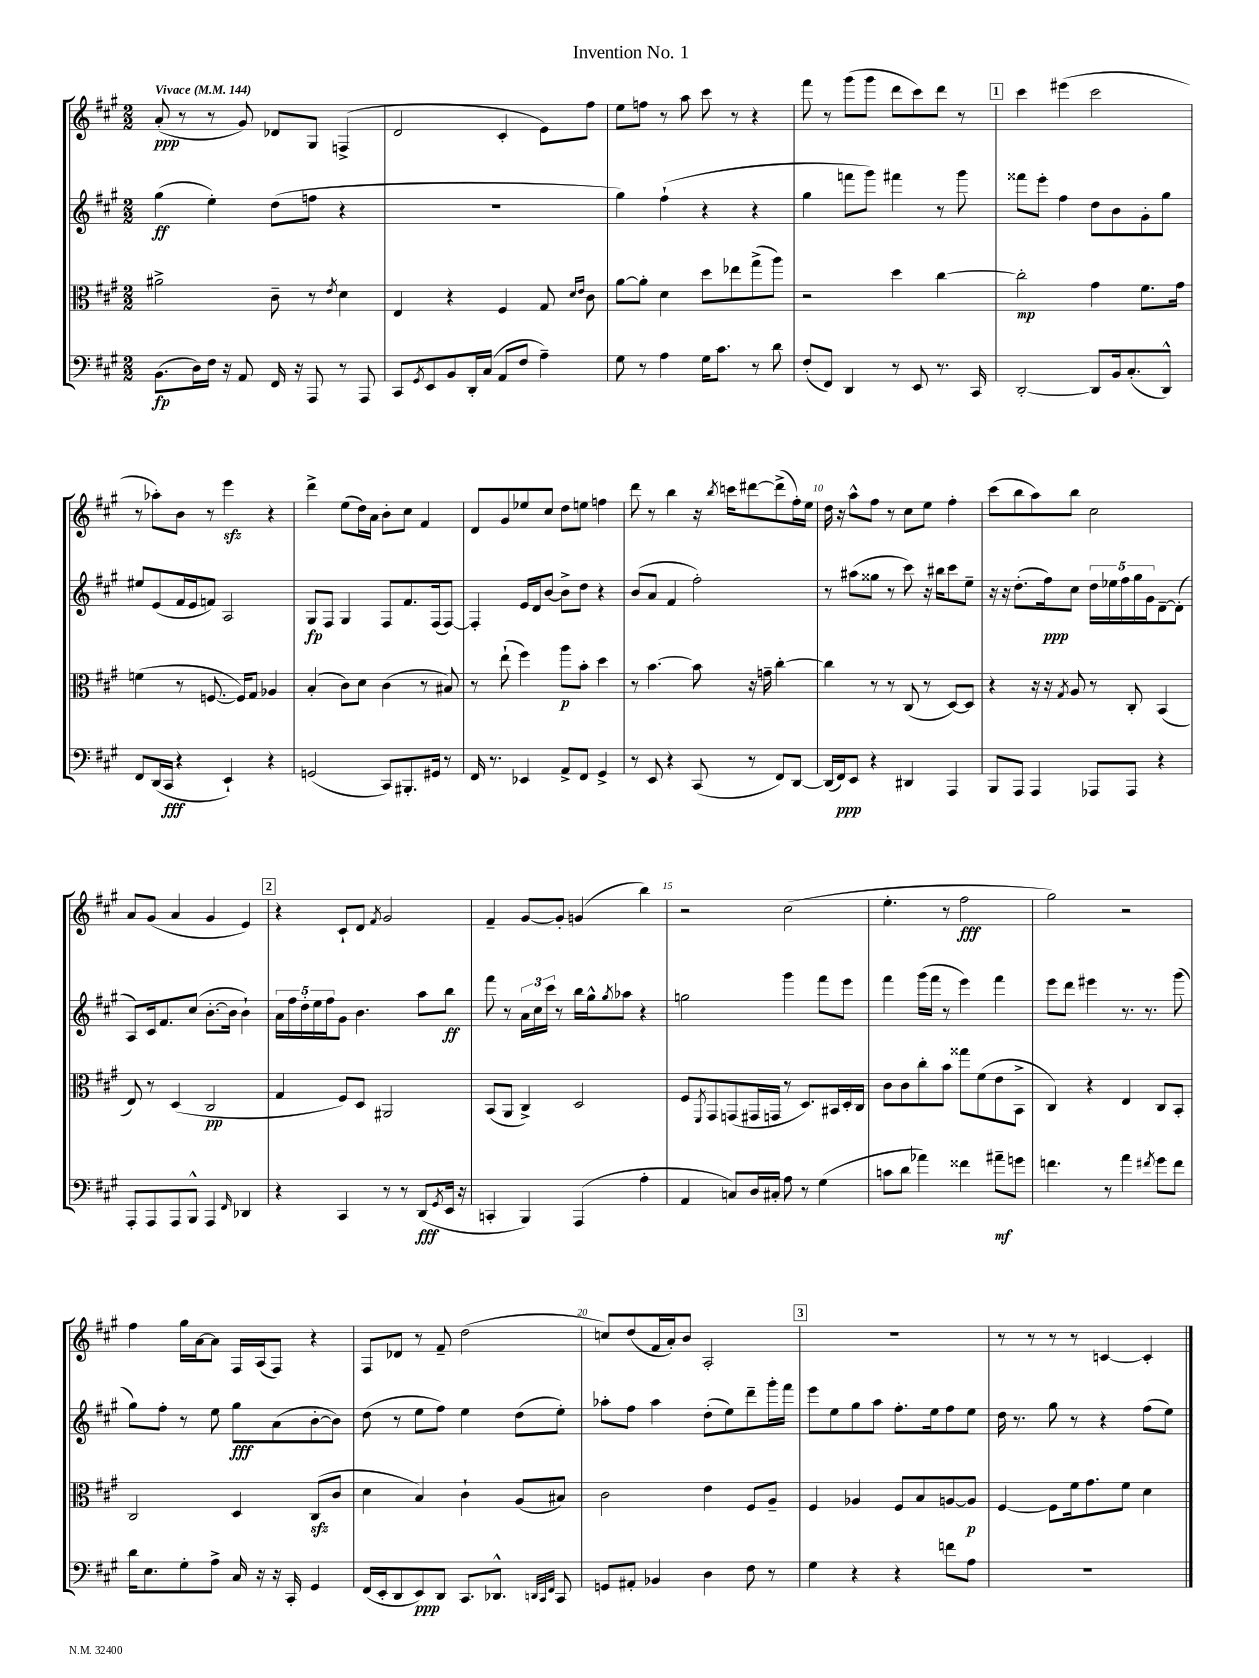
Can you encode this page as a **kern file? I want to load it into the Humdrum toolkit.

**kern	**kern	**kern	**kern
*staff4	*staff3	*staff2	*staff1
*clefF4	*clefC3	*clefG2	*clefG2
*k[f#c#g#]	*k[f#c#g#]	*k[f#c#g#]	*k[f#c#g#]
*M2/2	*M2/2	*M2/2	*M2/2
*MM144	*MM144	*MM144	*MM144
(8.BB	2a#^	(4gg#	(8a'
.	.	.	8r
16D)	.	.	.
16F#	.	4ee')	8r
16r	.	.	.
8AA	.	.	8g#)
16FF#	8c#~	(8dd	8d-
16r	.	.	.
8AAA	8r	8ff	8G#
.	8qe	.	.
8r	4d	4r	(4F^
8AAA	.	.	.
=	=	=	=
8CC#	4E	1r	2d
8qGG#	.	.	.
8EE	.	.	.
8BB	4r	.	.
16DD'	.	.	.
(16C#	.	.	.
8AA	4F#	.	4c#'
8F#	.	.	.
4A~)	8G#	.	8e)
.	16qqd	.	.
.	16qqe	.	.
.	8c#	.	8ff#
=	=	=	=
8G#	[8a	4gg#)	8ee
8r	8a']	.	8ff
4A	4d	(4ff#`	8r
.	.	.	8aa
16G#	8dd	4r	8ccc#
8.c#	.	.	.
.	8ee-	.	8r
8r	(8gg#^	4r	4r
8d	8aa)	.	.
=	=	=	=
(8F#'	2r	4gg#	8fff#
8FF#)	.	.	8r
4DD	.	8fff	(8ggg#
.	.	8ggg#)	8ggg#
8r	4dd	4fff#	8ddd
8EE	.	.	8ccc#)
8.r	[4cc#	8r	8ddd
.	.	8ggg#	8r
16CC#	.	.	.
=	=	=	=
[2DD'	2cc#']	8fff##	4ccc#
.	.	8eee'	.
.	.	4ff#	(4eee#
8DD]	4g#	8dd	2ccc#
16BB	.	8b	.
(8.C#'	.	.	.
.	8.f#	8g#'	.
8DD^^)	.	8gg#	.
.	16g#	.	.
=	=	=	=
8FF#	(4f	8ee#	8r
(16DD	.	(8e	8aa-')
16CC#	.	.	.
4r	8r	16f#	8b
.	.	16e	.
.	[8.F	8f)	8r
4EE`)	.	2A	4eee
.	16F])	.	.
.	8G#	.	.
4r	4A-	.	4r
=	=	=	=
(2GG	(4B'	8G#	4ddd^
.	.	8F#	.
.	8c#)	4G#	(8ee
.	8d	.	16dd)
.	.	.	16a
8CC#)	(4c#	8F#	8b'
8.BBB#'	.	8.f#	8cc#
.	8r	.	4f#
16GG#	.	(16F#	.
8r	8B#)	[8F#)	.
=	=	=	=
16FF#	8r	4F#']	8d
8.r	.	.	.
.	(8ee`	.	8g#
4EE-	4ff#)	16e	8ee-
.	.	16d	.
.	.	[8b	8cc#
8AA^	8aa	8b^]	8dd
8FF#	8b'	8dd	8ee
4GG#^	4dd	4r	4ff
=	=	=	=
8r	8r	(8b	8ddd
8EE	[4.b	8a	8r
4r	.	4f#	4bb
(8CC#	8b]	2ff#')	16r
.	.	.	8qbb
.	.	.	16ccc
8r	16r	.	[8ddd#
.	16g~	.	.
8FF#)	[4cc#'	.	(8ddd#^]
[8DD	.	.	16ff#')
.	.	.	16ee
=	=	=	=
(16DD]	4cc#]	8r	16dd
16FF#)	.	.	16r
8EE	.	(8aa#	8aa^^
4r	8r	8gg##	8ff#
.	8r	8r	8r
4DD#	(8C#	8ccc#)	8cc#
.	8r	16r	8ee
.	.	16bb#	.
4AAA	[8D)	8ccc#	4ff#'
.	8D]	8ee~	.
=	=	=	=
8BBB	4r	16r	(8ccc#
.	.	16r	.
8AAA	.	(8.dd'	8bb
4AAA	16r	.	8aa)
.	16r	16ff#)	.
.	8qG#	.	.
.	8A	8cc#	8bb
8AAA-	8r	20dd	2cc#
.	.	20ee-	.
.	.	20ff#	.
8AAA-	8C#'	.	.
.	.	20gg#	.
.	.	20g#	.
4r	(4BB	[8d~	.
.	.	(8d']	.
=	=	=	=
8AAA'	8E)	8A)	8a
8AAA	8r	16c#	(8g#
.	.	8.f#	.
8AAA	(4D	.	4a
8BBB^^	.	(8cc#	.
4AAA	2C#	[8.b'	4g#
.	.	16b]	.
16qqFF#	.	.	.
4DD-	.	4b`)	4e)
=	=	=	=
4r	4G#	20a	4r
.	.	20ff#	.
.	.	20dd'	.
.	.	20ee	.
.	.	20ff#	.
4CC#	8F#)	8g#	8c#`
.	8D	4.b	8d
.	.	.	8qf#
8r	2AA#	.	2g#
8r	.	.	.
(8DD	.	8aa	.
8qGG#	.	.	.
16EE	.	8bb	.
16r	.	.	.
=	=	=	=
4CC'	(8BB	8fff#	4f#~
.	8AA	8r	.
4BBB)	4C#^)	24a	[8g#
.	.	24cc#	.
.	.	24ccc#	.
.	.	8r	8g#']
(4AAA	2D	16bb	(4g
.	.	16gg#^^	.
.	.	8qgg#	.
.	.	8aa-	.
4A'	.	4r	4bb)
=	=	=	=
4AA	8F#	2gg	2r
.	8qFF#	.	.
.	8GG#	.	.
8C)	(8GG	.	.
16D	16GG#	.	.
16C#'	16GG	.	.
8A	8r	4ggg#	(2cc#
8r	8.D)	.	.
(4G#	.	8fff#	.
.	16BB#	.	.
.	16D'	8eee	.
.	16C#	.	.
=	=	=	=
8c	8c#	4fff#	4.ee'
8d	8c#	.	.
4a-)	8cc#'	(16ggg#	.
.	.	16fff#	.
.	8b	8r	8r
4f##	8gg##	4eee)	2ff#
.	(8f#	.	.
8a#~	8e	4fff#	.
8g	8BB^	.	.
=	=	=	=
4.f	4C#)	8eee	2gg#)
.	.	8ddd	.
.	4r	4eee#	.
8r	.	.	.
4a	4E	8.r	2r
.	.	8.r	.
8qf#	.	.	.
8g#	8C#	.	.
8f#	8BB'	(8ggg#	.
=	=	=	=
16d	2C#	8gg#)	4ff#
8.E	.	.	.
.	.	8ff#'	.
8G#'	.	8r	16gg#
.	.	.	[16a
8A^	.	8ee	8a]
16C#	4D	8gg#	16F#
16r	.	.	(16A
16r	.	(8a	8F#)
16CC#'	.	.	.
4GG#	(8C#	[8b'	4r
.	8c#	8b])	.
=	=	=	=
(16FF#	4d	(8dd	8F#
16EE'	.	.	.
8DD	.	8r	8d-
8EE)	4B)	8ee	8r
8DD	.	8ff#)	8f#~
8.CC#	4c#`	4ee	(2dd
8.DD-^^	.	.	.
.	(8A	(8dd	.
32qqDD	.	.	.
32qqCC#	.	.	.
32qqFF#	.	.	.
8CC#	8B#)	8ee')	.
=	=	=	=
8GG	2c#	8aa-'	8cc)
8AA#'	.	8ff#	(8dd
4BB-	.	4aa-	16f#
.	.	.	16a')
.	.	.	8b
4D	4e	(8dd'	2A'
.	.	8ee)	.
8F#	8F#	8ddd~	.
8r	8A~	16ggg#'	.
.	.	16fff#	.
=	=	=	=
4G#	4F#	8eee	1r
.	.	8ee	.
4r	4A-	8gg#	.
.	.	8aa	.
4r	8F#	8.ff#'	.
.	8B	.	.
.	.	16ee	.
8f	[8A	8ff#	.
8A	8A]	8ee	.
=	=	=	=
1r	[4F#	16dd	8r
.	.	8.r	.
.	.	.	8r
.	8F#]	8gg#	8r
.	16f#	8r	8r
.	8.g#	.	.
.	.	4r	[4c
.	8f#	.	.
.	4d	(8ff#	4c']
.	.	8ee)	.
==	==	==	==
*-	*-	*-	*-
